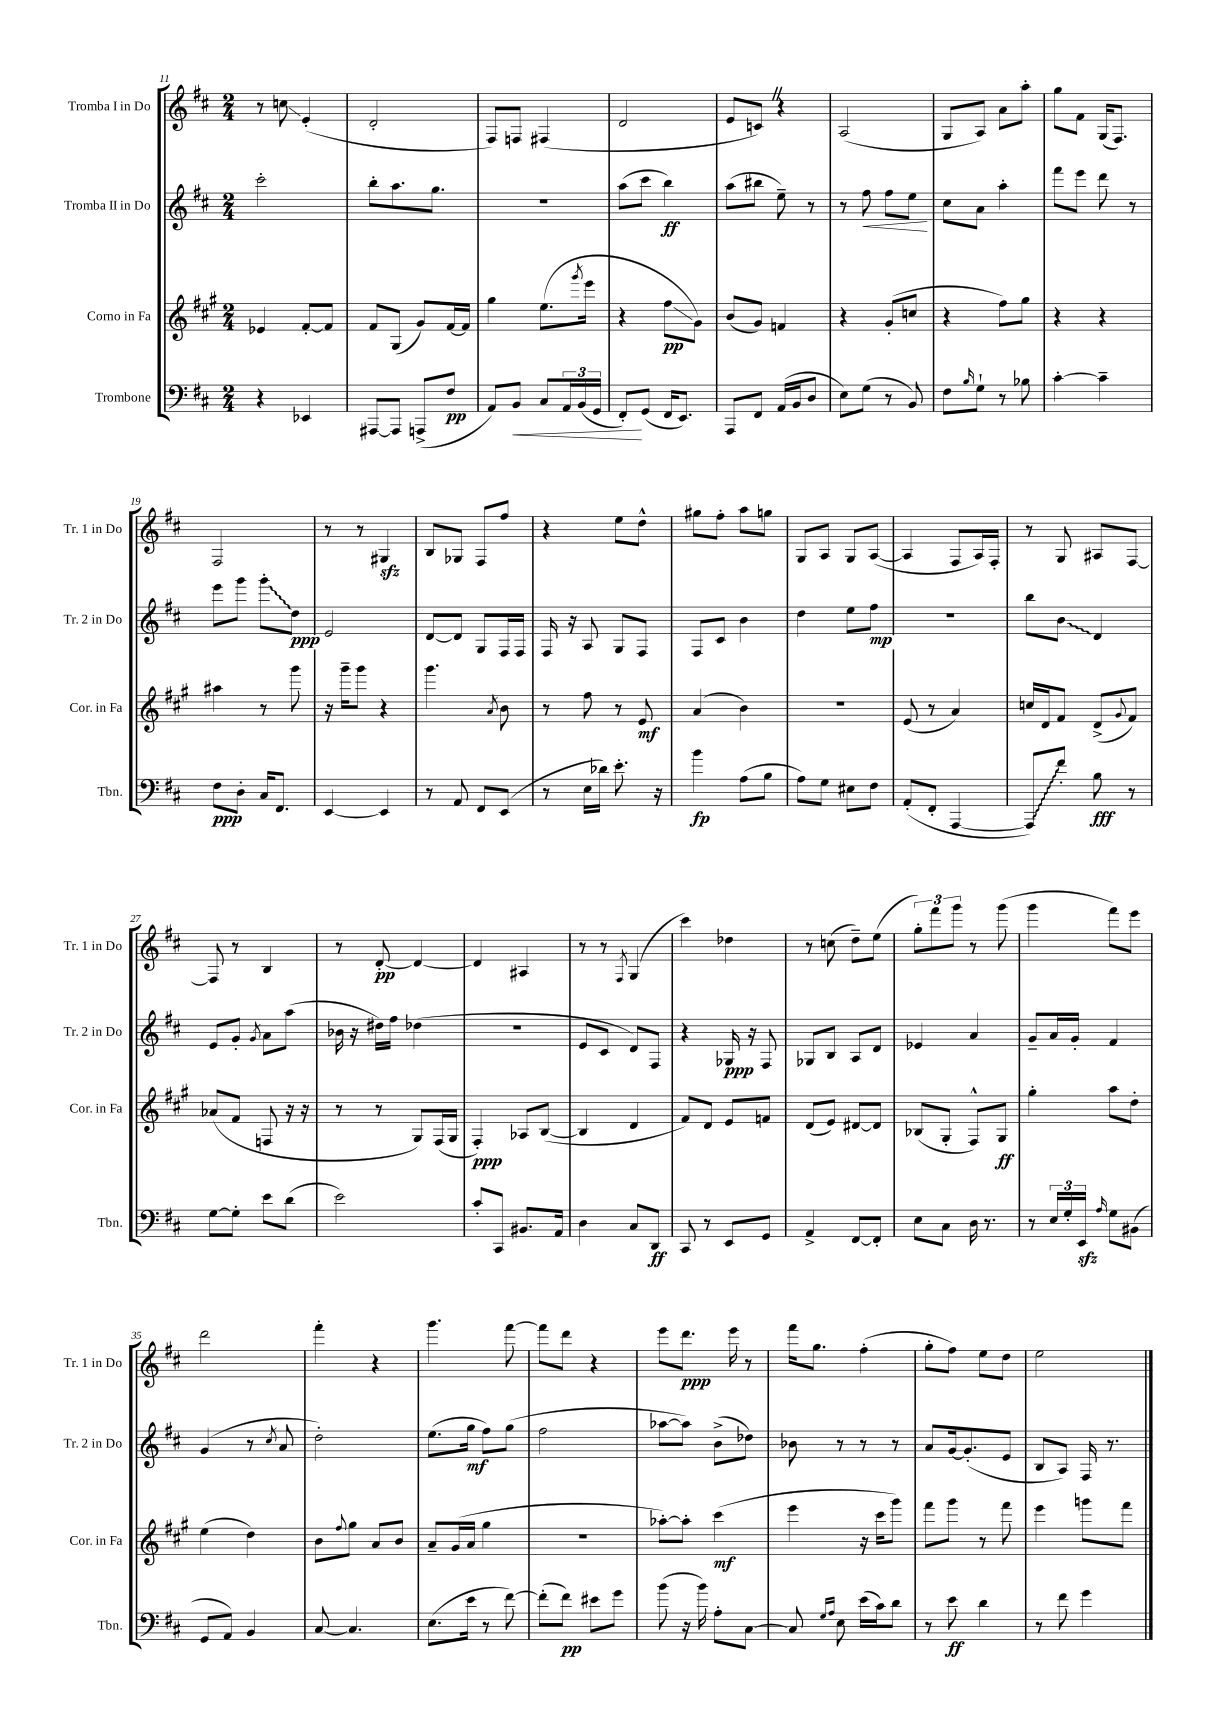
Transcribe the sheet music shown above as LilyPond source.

<<
\new StaffGroup <<
\new Staff = "s0" \with { instrumentName = "Tromba I in Do" shortInstrumentName = "Tr. 1 in Do" } {
    \clef treble \key d \major \numericTimeSignature \time 2/4
    r8 c''8\glissando e'4-.( |
    d'2-. |
    fis8) f8 fis4( |
    d'2 |
    e'8 c'8) \once \override BreathingSign.text = \markup { \musicglyph "scripts.caesura.straight" } \breathe r4 |
    a2( |
    g8 a8) a'8 a''8-. |
    g''8 fis'8 g16( fis8.) |
    fis2 |
    r8 r8 gis4\sfz |
    b8 ges8 fis8 fis''8 |
    r4 e''8 d''8-^ |
    gis''8 fis''8-. a''8 g''8 |
    g8 a8 g8 a8~( |
    a4 fis8 a16) fis16-. |
    r8 g8 ais8 fis8~ |
    fis8 r8 b4 |
    r8 d'8~-.\pp d'4~ |
    d'4 ais4 |
    r8 r8 \acciaccatura { fis8 } g4( |
    cis'''4) des''4 |
    r8 c''8( d''8--) e''8( |
    \tuplet 3/2 { g''8-.) fis'''8 g'''8 } r8 g'''8( |
    g'''4 fis'''8) e'''8 |
    d'''2 |
    fis'''4-. r4 |
    g'''4. fis'''8~ |
    fis'''8 d'''8 r4 |
    e'''8 d'''8.\ppp e'''16 r8 |
    fis'''16 g''8. fis''4-.( |
    g''8-. fis''8) e''8 d''8 |
    e''2 \bar "|." |
}
\new Staff = "s1" \with { instrumentName = "Tromba II in Do" shortInstrumentName = "Tr. 2 in Do" } {
    \clef treble \key d \major \numericTimeSignature \time 2/4
    cis'''2-. |
    b''8-. a''8. g''8. |
    r2 |
    a''8( cis'''8 b''4\ff) |
    a''8( bis''8 e''8--) r8 |
    r8 fis''8\< fis''8 e''8\! |
    cis''8 a'8 a''4-. |
    fis'''8 e'''8 d'''8 r8 |
    e'''8 g'''8 \once \override Glissando.style = #'zigzag g'''8-.\glissando d''8\ppp |
    e'2 |
    d'8~ d'8 g8 fis16 fis16 |
    fis16 r16 a8 g8 fis8 |
    fis8 cis'8 b'4 |
    d''4 e''8 fis''8\mp |
    R2 |
    b''8 \once \override Glissando.style = #'zigzag b'8\glissando d'4 |
    e'8 g'8-. \acciaccatura { g'8 } a'8 a''8( |
    bes'16 r16 dis''16) fis''16 des''4( |
    R2 |
    e'8 cis'8 d'8) fis8 |
    r4 ges16\ppp r16 fis8 |
    ges8 b8 a8 d'8 |
    ees'4 a'4 |
    g'8-- a'16 g'16-. fis'4 |
    g'4( r8 \acciaccatura { cis''8 } a'8 |
    d''2-.) |
    e''8.( g''16\mf fis''8) g''8( |
    fis''2 |
    aes''8~ aes''8) b'8->( des''8) |
    bes'8 r8 r8 r8 |
    a'8 g'16~ g'8.-.( e'8 |
    b8 a8) fis16 r8. \bar "|." |
}
\new Staff = "s2" \with { instrumentName = "Corno in Fa" shortInstrumentName = "Cor. in Fa" } {
    \clef treble \key a \major \numericTimeSignature \time 2/4
    ees'4 fis'8~-. fis'8 |
    fis'8 gis8( gis'8) fis'16~ fis'16 |
    gis''4 e''8.( \acciaccatura { gis'''8 } e'''16 |
    r4 fis''8\glissando\pp gis'8) |
    b'8( gis'8) f'4 |
    r4 gis'8-.( c''8 |
    r4 fis''8) gis''8 |
    r4 r4 |
    ais''4 r8 gis'''8 |
    r16 gis'''16-- gis'''8 r4 |
    gis'''4. \acciaccatura { a'8 } b'8 |
    r8 fis''8 r8 e'8\mf |
    a'4( b'4) |
    R2 |
    e'8( r8 a'4) |
    c''16 d'16 fis'8 d'8->( \appoggiatura { gis'8 } fis'8) |
    aes'8( fis'8 f8 r16 r16 |
    r8 r8 gis8) fis16( gis16 |
    fis4-.\ppp) aes8 b8~( |
    b4 d'4 |
    fis'8) d'8 e'8 f'8 |
    d'8( e'8) dis'8~ dis'8 |
    bes8( gis8-. fis8-^) gis8\ff |
    gis''4-. a''8 d''8-. |
    e''4( d''4) |
    b'8 \appoggiatura { fis''8 } gis''8 a'8 b'8 |
    a'8-- gis'16( a'16 gis''4 |
    R2 |
    aes''8~-.) aes''8-. cis'''4\mf( |
    e'''4 r16 cis'''16 gis'''8) |
    fis'''8 gis'''8 r8 fis'''8 |
    e'''4 g'''8 fis'''8 \bar "|." |
}
\new Staff = "s3" \with { instrumentName = "Trombone" shortInstrumentName = "Tbn." } {
    \clef bass \key d \major \numericTimeSignature \time 2/4
    r4 ees,4 |
    ais,,8~ ais,,8 a,,8->( fis8\pp |
    a,8) b,8\< cis8 \tuplet 3/2 { a,16 b,16( g,16 } |
    fis,8-.\!) g,8( fis,16 e,8.) |
    a,,8 fis,8 a,16( b,16 d8 |
    e8) g8( r8 b,8) |
    fis8 \grace { b16 } g8-! r8 bes8 |
    cis'4~-. cis'4-- |
    fis8\ppp d8-. cis16 fis,8. |
    e,4~ e,4 |
    r8 a,8 fis,8 e,8( |
    r8 e16 des'16) e'8.-. r16 |
    b'4\fp a8( b8 |
    a8) g8 eis8 fis8 |
    a,8-.( fis,8-. a,,4~ |
    \once \override Glissando.style = #'zigzag a,,8\glissando) fis'8-. b8\fff r8 |
    g8~ g8-. e'8 d'8( |
    e'2) |
    cis'8-. cis,8 bis,8. a,16 |
    d4 cis8 d,8\ff |
    cis,8 r8 e,8 g,8 |
    a,4-> fis,8~ fis,8-. |
    e8 cis8 d16 r8. |
    r8 \tuplet 3/2 { e16 g16-. e,16\sfz } \grace { a16 } g8 bis,8( |
    g,8 a,8) b,4 |
    cis8~ cis4. |
    e8.( e'16 r8 fis'8~) |
    fis'8-.( fis'8\pp) eis'8 g'8 |
    b'8( r16 b'16) a8-. cis8~ |
    cis8 \grace { g16 a16 } e8 e'16( cis'16) d'8 |
    r8 e'8\ff d'4 |
    r8 fis'8 g'4 \bar "|." |
}
>>
>>
\layout { \context { \Score currentBarNumber = #11 } }
